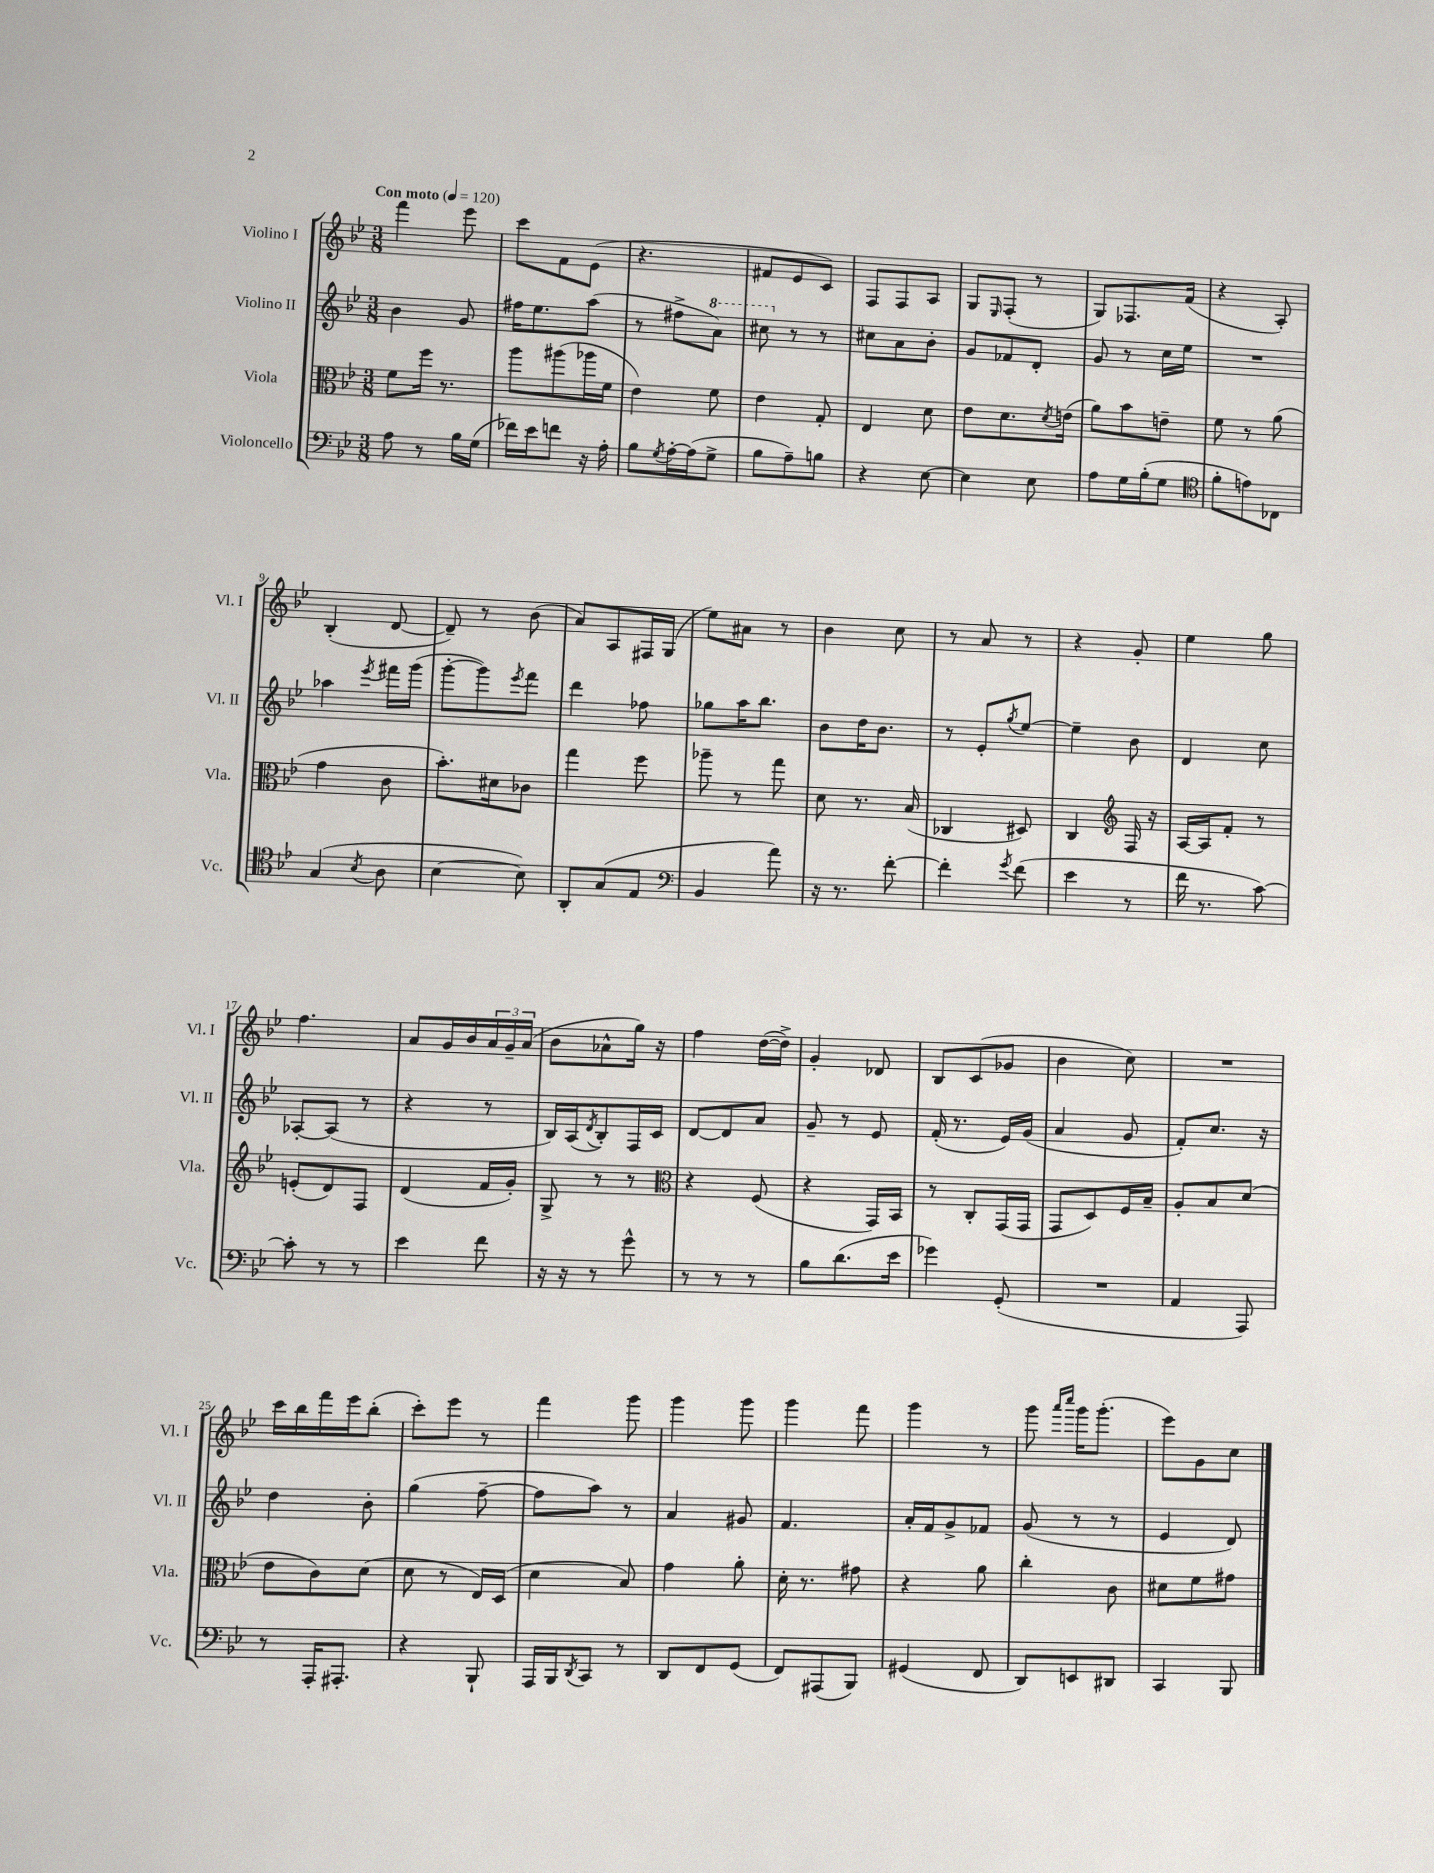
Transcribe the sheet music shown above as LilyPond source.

<<
\new StaffGroup <<
\new Staff = "s0" \with { instrumentName = "Violino I" shortInstrumentName = "Vl. I" } {
    \clef treble \key bes \major \numericTimeSignature \time 3/8 \tempo "Con moto" 4 = 120
    f'''4 ees'''8 |
    c'''8 f'8 ees'8( |
    r4. |
    fis'8 ees'8 c'8) |
    f8 f8 a8 |
    g8 \grace { ees16 } f8-.( r8 |
    g8) fes8. f'16( |
    r4 a8-.) |
    bes4-.( d'8~ |
    d'8--) r8 bes'8( |
    a'8) a8 fis16 g16( |
    ees''8) ais'8 r8 |
    bes'4 c''8 |
    r8 a'8 r8 |
    r4 g'8-. |
    ees''4 g''8 |
    f''4. |
    a'8 g'16 bes'16 \tuplet 3/2 { a'16 g'16-- a'16( } |
    bes'8 aes'8-^ g''16) r16 |
    f''4 d''16~( d''16->) |
    g'4-. des'8 |
    bes8 c'8( ges'8 |
    bes'4 c''8) |
    R4. |
    c'''16 bes''16 f'''16 ees'''16 bes''8-.( |
    c'''8-.) ees'''8 r8 |
    f'''4 g'''8 |
    g'''4 g'''8 |
    g'''4 f'''8 |
    g'''4 r8 |
    g'''8 \grace { a'''16 c''''16 } g'''16 g'''8.-.( |
    ees'''8) g'8 c''8 \bar "|." |
}
\new Staff = "s1" \with { instrumentName = "Violino II" shortInstrumentName = "Vl. II" } {
    \clef treble \key bes \major \numericTimeSignature \time 3/8
    bes'4 g'8 |
    fis''16 ees''8. a''8( |
    r8 fis''8-> \ottava #1 a''8) |
    cis'''8 \ottava #0 r8 r8 |
    cis''8 a'8 bes'8-. |
    g'8 fes'8 d'8-. |
    g'8 r8 c''16 ees''16 |
    R4. |
    aes''4 \acciaccatura { ees'''8 } fis'''16 g'''16( |
    g'''8~-. g'''8) \acciaccatura { ees'''8 } f'''8 |
    d'''4 fes''8 |
    ges''8 a''16 bes''8. |
    bes'8 d''16 bes'8. |
    r8 ees'8-. \acciaccatura { g''8 } ees''8~ |
    ees''4-- bes'8 |
    d'4 c''8 |
    aes8~-. aes8( r8 |
    r4 r8 |
    bes16) a16( \acciaccatura { d'8 } bes8-.) f16 c'16 |
    d'8~ d'8 a'8 |
    g'8-- r8 ees'8 |
    f'16-.( r8. ees'16) g'16( |
    a'4 g'8 |
    f'8-.) c''8. r16 |
    d''4 bes'8-. |
    g''4( f''8~-- |
    f''8 a''8) r8 |
    a'4 gis'8 |
    f'4. |
    a'16-. f'16 g'8-> fes'8 |
    g'8( r8 r8 |
    ees'4 d'8) \bar "|." |
}
\new Staff = "s2" \with { instrumentName = "Viola" shortInstrumentName = "Vla." } {
    \clef alto \key bes \major \numericTimeSignature \time 3/8
    f'8 f''16 r8. |
    a''8 ais''8( aes''16 f'16 |
    ees'4) f'8 |
    ees'4 g8-. |
    ees4 d'8 |
    ees'8 d'8. \acciaccatura { d'8 } e'16( |
    a'8) bes'8 e'8-- |
    f'8 r8 a'8( |
    g'4 c'8 |
    bes'8.-.) dis'16 ces'8 |
    g''4 f''8 |
    aes''8-- r8 g''8 |
    d'8 r8. bes16( |
    ces4 dis8) |
    c4 \clef treble f16 r16 |
    a16~ a16 f'8-. r8 |
    e'8-.( d'8) f8 |
    d'4( f'16 g'16-.) |
    g8-> r8 r8 |
    \clef alto r4 f8( |
    r4 g,16) bes,16 |
    r8 c8-. g,16( g,16 |
    g,8 d8) f16 bes16-- |
    a8-. bes8 d'8( |
    ees'8 c'8) d'8( |
    d'8 r8 ees16) d16( |
    d'4 bes8) |
    g'4 a'8-. |
    d'16-. r8. gis'8 |
    r4 a'8 |
    c''4-. c'8 |
    dis'8 f'8 gis'8 \bar "|." |
}
\new Staff = "s3" \with { instrumentName = "Violoncello" shortInstrumentName = "Vc." } {
    \clef bass \key bes \major \numericTimeSignature \time 3/8
    a8 r8 bes16 g16( |
    fes'16) ees'16 f'8 r16 a16-. |
    bes8 \acciaccatura { g8 } a16~-. a16( g8-> |
    bes8 a8--) b8 |
    r4 ees8~ |
    ees4 ees8 |
    a8 g16 bes16-.( g8 |
    \clef tenor f'8-. e'8) ces8 |
    g4( \acciaccatura { bes8 } a8 |
    bes4~ bes8) |
    a,8-. g8( ees8 |
    \clef bass bes,4 a'8) |
    r16 r8. f'8~-. |
    f'4-. \acciaccatura { g'8 } f'8( |
    ees'4 r8 |
    f'16 r8. c'8~) |
    c'8-. r8 r8 |
    ees'4 f'8 |
    r16 r16 r8 g'8-^ |
    r8 r8 r8 |
    bes8 d'8.( ees'16 |
    ges'4) g,8-.( |
    R4. |
    a,4 a,,8) |
    r8 a,,16-. ais,,8.-. |
    r4 bes,,8-! |
    a,,16 bes,,16 \acciaccatura { d,8 } c,8 r8 |
    d,8 f,8 g,8( |
    f,8) ais,,8( bes,,8) |
    gis,4( f,8 |
    d,8) e,8 dis,8 |
    c,4 bes,,8 \bar "|." |
}
>>
>>
